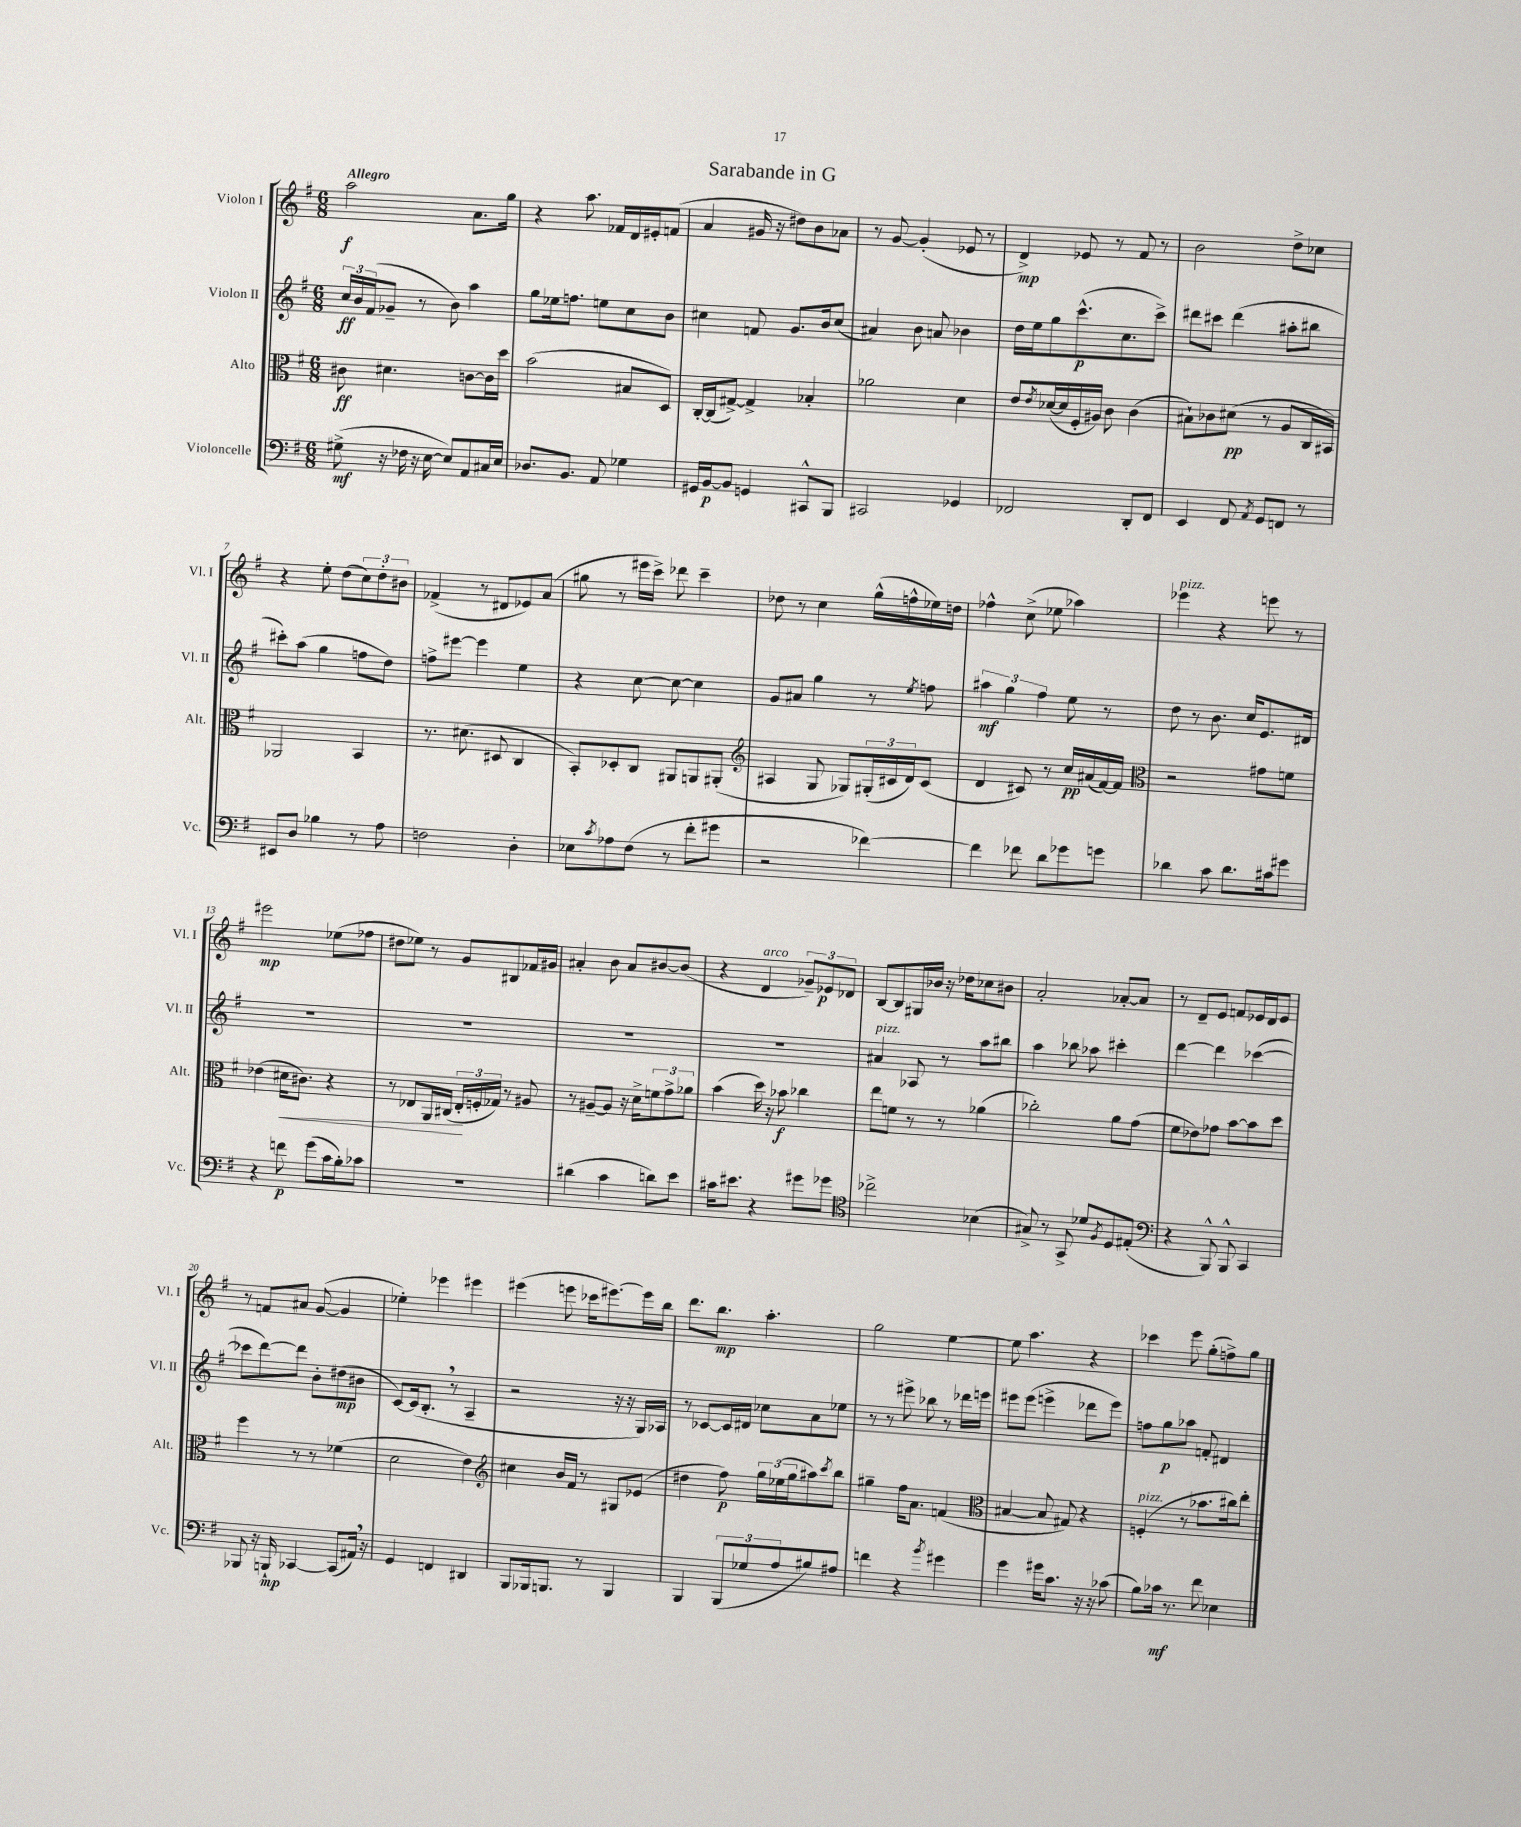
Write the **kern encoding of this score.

**kern	**kern	**kern	**kern
*staff4	*staff3	*staff2	*staff1
*clefF4	*clefC3	*clefG2	*clefG2
*k[f#]	*k[f#]	*k[f#]	*k[f#]
*M6/8	*M6/8	*M6/8	*M6/8
(8G#^	8c#	24cc	2aa
.	.	24b	.
.	.	(24f#	.
16r	4.d#	8g-~	.
16F-	.	.	.
16r	.	8r	.
[16E	.	.	.
8E])	.	8b)	.
8AA	[8c	4aa	8.a
16C#	16c]	.	.
16E	16dd	.	16gg
=	=	=	=
8.D-	(2b	8gg	4r
.	.	16ee-	.
8.BB	.	8.ff	.
.	.	.	8.aa
8AA	.	8ee	.
.	.	.	16f-
4G-	8B#	8cc	16d
.	.	.	16e#'
.	8D)	8b	(8f
=	=	=	=
16GG#	[16C'	4cc#	4a
[16BB	(16C]	.	.
8BB]	[8G#^)	.	.
4GG	4G#^]	8f	16g#
.	.	.	16r
.	.	8.g	8dd#)
8CC#^^	4B-'	.	8b
.	.	16b	.
8BBB	.	(8cc#	8a-
=	=	=	=
2CC#	2a-	4a#)	8r
.	.	.	[8g
.	.	8b	(4g']
.	.	8a	.
4GG-	4d	4b-	8e-
.	.	.	8r
=	=	=	=
2FF-	8e	16dd	4d^)
.	.	16ee	.
.	8qe	.	.
.	([16d-	8gg	.
.	16d-]	.	.
.	16F#'	(8.ccc^^	8e-
.	16A#)	.	.
.	8c	.	8r
.	.	8.cc	.
8DD'	(4c	.	8f#
8FF-	.	8ccc^)	8r
=	=	=	=
4EE	8B#`)	8ddd#	2b
.	8c-	8ccc#	.
8FF#	(8d#	(4ddd#	.
8qAA	.	.	.
8GG	8r	.	.
8FF	8A	8aa#'	8dd^
8r	16C	8bb#	8cc-
.	16BB#)	.	.
=	=	=	=
8EE#	2AA-	8ccc#')	4r
8D	.	(8aa	.
4B-	.	4gg	8ee'
.	.	.	(8dd
8r	4BB	8ff	12cc)
.	.	.	12dd'
8A	.	8dd)	.
.	.	.	12b#
=	=	=	=
2F	8.r	8ff^	(4f-^
.	.	[8eee#	.
.	(8.d#	.	.
.	.	4eee#]	8r
.	8D#	.	8d#
4D'	4C	4ee	8e-)
.	.	.	(8a
=	=	=	=
8E-	8BB')	4r	8gg#
8qc	.	.	.
8A-	8D-'	.	8r
(8F#	8C	[8cc	16eee#
.	.	.	16ccc^)
8r	8AA#	8cc_	8ddd-
8f#'	8AA	4cc]	4ccc~
8g#	(8AA#'	.	.
=	=	=	=
*	*clefG2	*	*
2r	4A#	8g	8dd-
.	.	8a#	8r
.	8G	4gg	4cc
.	8G-)	.	.
[4f-)	(24G#'	8r	(16gg^^
.	24c#	.	.
.	.	.	16ff^^
.	24d)	.	.
.	.	8qee	.
.	(8c#	8ff	16ee-)
.	.	.	16dd
=	=	=	=
4f-]	4d	6aa#	4ff-^^
.	.	6gg	.
8f-	8c#)	.	(8cc^
.	.	6ff#	.
8d	8r	.	8ee-
8g-	16cc	8ee	4aa-)
.	(16a#	.	.
8g	[16f#)	8r	.
.	16f#]	.	.
=	=	=	=
*	*clefC3	*	*
4d-	2r	8dd	4eee-
.	.	8r	.
8c	.	8.b	4r
8.d-	.	.	.
.	.	16cc	.
.	8g#	8.e	8eee
16c#	.	.	.
8g#	8f	.	8r
.	.	16d#	.
=	=	=	=
4r	(4e-	2.r	2eee#
8f	16d#	.	.
.	8.c#)	.	.
(8g	.	.	.
16c	4r	.	(8ee-
16B')	.	.	.
8c-	.	.	8ff-
=	=	=	=
2.r	8r	2.r	8dd#
.	8E-	.	8ee-)
.	16AA	.	8r
.	(16C#	.	.
.	24E-'	.	8g
.	24F'	.	.
.	24G-)	.	.
.	8r	.	8B#
.	8A#	.	16f-
.	.	.	16g#
=	=	=	=
(4d#	8r	2.r	4a#'
.	[8A#~	.	.
4c	8A#]	.	8b
.	16r	.	8a#
.	16d^	.	.
8d)	12f	.	[8b#
.	12g^	.	.
8e	.	.	(8b#]
.	12a-	.	.
=	=	=	=
16c#	(4b	2.r	4r
8.e#	.	.	.
4r	16dd)	.	4d
.	16r	.	.
.	8b-	.	.
8g#	4cc-	.	12g-~)
.	.	.	12e-
8g-	.	.	.
.	.	.	12d-
=	=	=	=
*clefC4	*	*	*
2cc-^	8ee	4a#	[8B
.	8f	.	8B]
.	8r	8A-	16G#
.	.	.	16b-
.	8r	8r	16r
.	.	.	16dd-
(4B-	(4a-	8aa	8cc-
.	.	8bb#	8b#
=	=	=	=
8G#^)	2cc-')	4aa	2a'
8r	.	.	.
8GG^	.	8bb-	.
8d-	.	8aa-	.
8qF#	.	.	.
8D	8a	4ccc#'	[8a-'
(8E#'	(8g	.	8a-]
=	=	=	=
*clefF4	*	*	*
4r	8f#	[4ddd	8r
.	8e-)	.	8d~
8BBB^^)	8g-	4ddd]	8e
8BBB^^	[8b	.	8f
4CC	8b]	([4ccc-	16e-
.	.	.	16d
.	8dd	.	8e-
=	=	=	=
8BBB-	4ff#	8ccc-]	8r
16r	.	[8ddd)	8f
16BBB`	.	.	.
[4CC-	8r	8ddd]	8a#
.	8r	8b'	([8g
(8CC-]	(4f-	(8dd#	4g]
16AA#)	.	8b#	.
16r	.	.	.
=	=	=	=
4GG	2d	[8c)	4ee-')
.	.	(16c]	.
.	.	8.B'	.
4FF	.	.	4eee-
.	.	8r	.
4DD#	4e)	4A~	4eee#
=	=	=	=
*	*clefG2	*	*
8BBB	4cc#	2r	(4eee#
16BBB-	.	.	.
8.BBB	.	.	.
.	16b	.	8eee
.	16f#	.	.
8r	8r	.	16ccc-
.	.	.	[8.eee#)
4BBB	8G#	16r	.
.	.	16r	.
.	(8e-	16G)	16eee#]
.	.	16A-	16bb
=	=	=	=
4BBB	4dd#	8r	8.ddd
.	.	[8c-	.
.	.	.	8.bb
(12BBB	8ff#)	16c-]	.
.	.	16d#	.
12G-	.	.	.
.	24gg	8cc-	4.aa'
12A	(24ee-	.	.
.	24gg	.	.
8B#)	8aa#)	8a	.
.	8qccc	.	.
8A#	8bb	8ee-	.
=	=	=	=
4f	4gg#~	8r	2gg
.	.	8r	.
4r	16ff#	8eee#^	.
.	8.a	.	.
.	.	8bb-	.
8qb	.	.	.
4g#	(4f	8r	[4ee
.	.	16ddd-	.
.	.	16eee	.
=	=	=	=
*	*clefC3	*	*
4g	[4B#	8eee#	8ee]
.	.	(8eee#	4.aa
16g#	8B#]	4eee^	.
8.c	.	.	.
.	8G#)	.	.
16r	4r	8ddd-	4r
16r	.	.	.
(8c-	.	8eee)	.
=	=	=	=
8B)	(4F'	8ff	4ccc-
16c-	.	8gg	.
8.r	.	.	.
.	8r	8aa-	8eee
8f#	8.b-	8f'	(8gg'
4E-	.	4d#	8ff^)
.	16cc#)	.	.
.	8ee'	.	8gg
==	==	==	==
*-	*-	*-	*-
